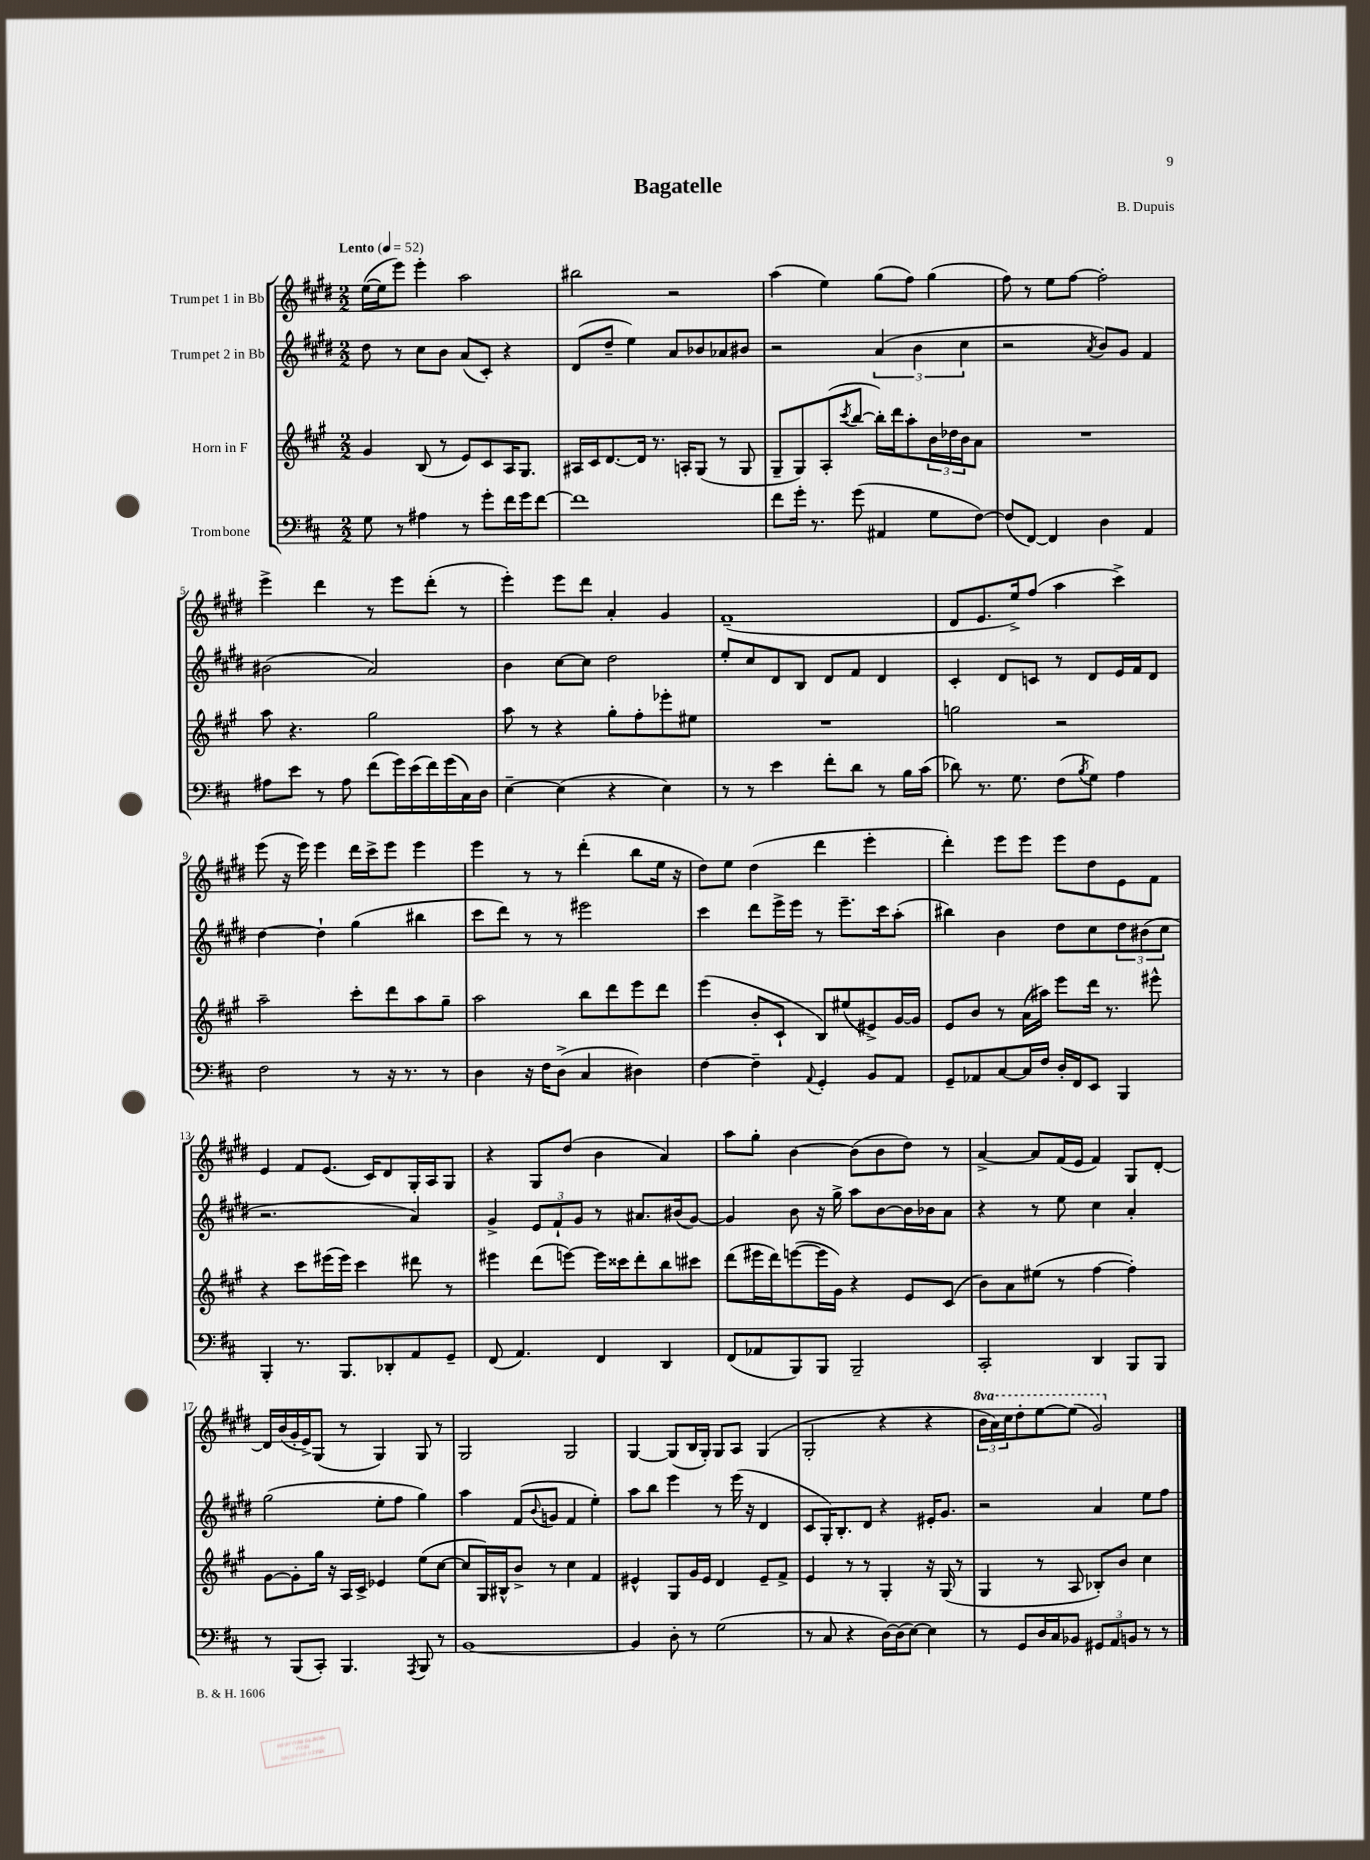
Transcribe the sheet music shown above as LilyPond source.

\header { title = "Bagatelle" composer = "B. Dupuis" }
<<
\new StaffGroup <<
\new Staff = "s0" \with { instrumentName = "Trumpet 1 in Bb" } {
    \clef treble \key e \major \numericTimeSignature \time 2/2 \set Staff.ottavationMarkups = #ottavation-simple-ordinals \tempo "Lento" 4 = 52
    e''16~( e''16 e'''8) e'''4-. a''2 |
    bis''2 r2 |
    a''4( e''4) gis''8( fis''8) gis''4( |
    fis''8) r8 e''8 fis''8~ fis''2-. |
    e'''4-> dis'''4 r8 e'''8 dis'''8-.( r8 |
    e'''4-.) e'''8 dis'''8 a'4-. gis'4 |
    fis'1--( |
    dis'8 e'8. e''16->) fis''8( a''4 cis'''4->) |
    e'''8( r16 e'''16) e'''4 dis'''16 cis'''16-> e'''8 e'''4 |
    e'''4 r8 r8 dis'''4-.( b''8 e''16 r16 |
    dis''8) e''8 dis''4( dis'''4 e'''4-. |
    dis'''4-.) e'''8 e'''8 e'''8 dis''8 e'8 fis'8 |
    e'4 fis'8 e'8.( cis'16) dis'8 gis16-. a16 gis8 |
    r4 gis8 dis''8( b'4 a'4) |
    a''8 gis''8-. b'4~ b'8( b'8 dis''8) r8 |
    a'4~-> a'8 fis'16( e'16 fis'4) gis8 dis'8~-. |
    dis'16 b'16( gis'16-. e'16->) gis8( r8 gis4) gis8 r8 |
    gis2 gis2 |
    gis4~ gis8( b16 gis16-.) gis8 a8 gis4( |
    gis2-. r4 r4 |
    \tuplet 3/2 { \ottava #1 b''16 a''16) cis'''16 } dis'''8-. e'''8~ e'''8( gis''2) \ottava #0 \bar "|." |
}
\new Staff = "s1" \with { instrumentName = "Trumpet 2 in Bb" } {
    \clef treble \key e \major \numericTimeSignature \time 2/2
    dis''8 r8 cis''8 b'8 a'8( cis'8-.) r4 |
    dis'8( dis''8-- e''4) a'8 bes'8 aes'8 bis'8 |
    r2 \tuplet 3/2 { a'4( b'4 cis''4 } |
    r2 \acciaccatura { a'8 } b'8) gis'8 fis'4 |
    bis'2( a'2) |
    b'4 cis''8~ cis''8 dis''2 |
    e''8-. cis''8 dis'8 b8 dis'8 fis'8 dis'4 |
    cis'4-. dis'8 c'8 r8 dis'8 e'16 fis'16 dis'8 |
    dis''4~ dis''4-! gis''4( bis''4 |
    cis'''8 dis'''8) r8 r8 eis'''2 |
    cis'''4 dis'''8 e'''16-> e'''16 r8 e'''8.-- cis'''16 a''8-.( |
    bis''4) b'4 dis''8 cis''8 \tuplet 3/2 { dis''8 bis'8( cis''8 } |
    r2. a'4) |
    gis'4-> \tuplet 3/2 { e'8 fis'8-! gis'8 } r8 ais'8. bis'16( gis'8~) |
    gis'4 b'8 r16 gis''16-> a''8 b'8~ b'16 bes'16 a'8 |
    r4 r8 e''8 cis''4 a'4-. |
    gis''2( e''8-. fis''8 gis''4) |
    a''4 fis'8( \appoggiatura { b'8 } g'8 fis'4 e''4-.) |
    a''8 b''8 e'''4 r8 e'''16( r16 dis'4 |
    cis'8 gis16-.) b8.-. dis'8 r4 eis'16-. gis'8. |
    r2 a'4 e''8 fis''8 \bar "|." |
}
\new Staff = "s2" \with { instrumentName = "Horn in F" } {
    \clef treble \key a \major \numericTimeSignature \time 2/2
    gis'4 b8( r8 e'8) cis'8 a16 gis8. |
    ais16 cis'16 d'8.~ d'16 r8. a16-. gis8( r8 gis8 |
    gis8-- gis8) a8-.( \acciaccatura { cis'''8 } b''8~ b''16-.) d'''16 a''8-. \tuplet 3/2 { b'16 des''16 b'16 } a'8 |
    R1 |
    a''8 r4. gis''2 |
    a''8 r8 r4 gis''8-. fis''8-. ees'''8-. eis''8 |
    R1 |
    g''2 r2 |
    a''2-- cis'''8-. d'''8 a''8 gis''8-- |
    a''2 b''8 d'''8 e'''8 d'''8 |
    e'''4( b'8-. cis'8-! b8) eis''8( eis'8->) gis'16~ gis'16 |
    e'8 b'8 r8 a'16( ais''16) e'''8 d'''16 r8. eis'''8-^ |
    r4 cis'''8 eis'''16( eis'''16) cis'''4 dis'''8 r8 |
    eis'''4 d'''8( e'''8~) e'''16 cisis'''16 d'''8-. b''8 cis'''8 |
    d'''8( eis'''16 d'''16) e'''8~( e'''16 gis'16) r4 e'8 cis'8( |
    b'8) a'8 eis''8( r8 fis''4~ fis''4-.) |
    gis'8~ gis'8-. gis''16 r16 a16 cis'16-> ees'4 e''8( cis''8~ |
    cis''8 gis16) bis16-^ b'8-> r8 cis''4 fis'4 |
    eis'4-^ gis8 gis'16 eis'16 d'4 eis'8-- fis'8-> |
    e'4 r8 r8 gis4-. r16 gis16( r8 |
    gis4 r8 a8 bes8-.) b'8 cis''4 \bar "|." |
}
\new Staff = "s3" \with { instrumentName = "Trombone" } {
    \clef bass \key d \major \numericTimeSignature \time 2/2
    g8 r8 ais4 r8 g'8-. fis'16 g'16 fis'8~ |
    fis'1 |
    fis'8 g'16-. r8. g'8( ais,4 g8 fis8~) |
    fis8( fis,8~) fis,4 d4 a,4 |
    ais8 e'8 r8 ais8 fis'8( g'16) e'16( fis'16) g'16( cis16) d16 |
    e4~-- e4( r4 e4) |
    r8 r8 e'4 fis'8-. d'8 r8 b16 cis'16( |
    des'8) r8. g8. fis8( \acciaccatura { b8 } g8) a4 |
    fis2 r8 r16 r8. r8 |
    d4 r16 fis16 d8->( cis4 dis4) |
    fis4~ fis4-- \appoggiatura { a,8 } g,4-. b,8 a,8 |
    g,8-- aes,8 cis8~ cis16 fis16 d16-. fis,16 e,8 b,,4 |
    b,,4-. r8. b,,8. des,8-. a,8 g,8-- |
    fis,8( a,4.) fis,4 d,4 |
    fis,8( aes,8 b,,8) b,,8 b,,2-- |
    cis,2-. d,4 b,,8 b,,8 |
    r8 b,,8( cis,8-.) b,,4. \acciaccatura { a,,8 } b,,8 r8 |
    b,1~ |
    b,4 d8-. r8 g2( |
    r8 cis8 r4 d16~) d16( e8~) e4 |
    r8 g,8 d16 cis16 bes,8 \tuplet 3/2 { gis,8 a,8 b,8 } r8 r8 \bar "|." |
}
>>
>>
